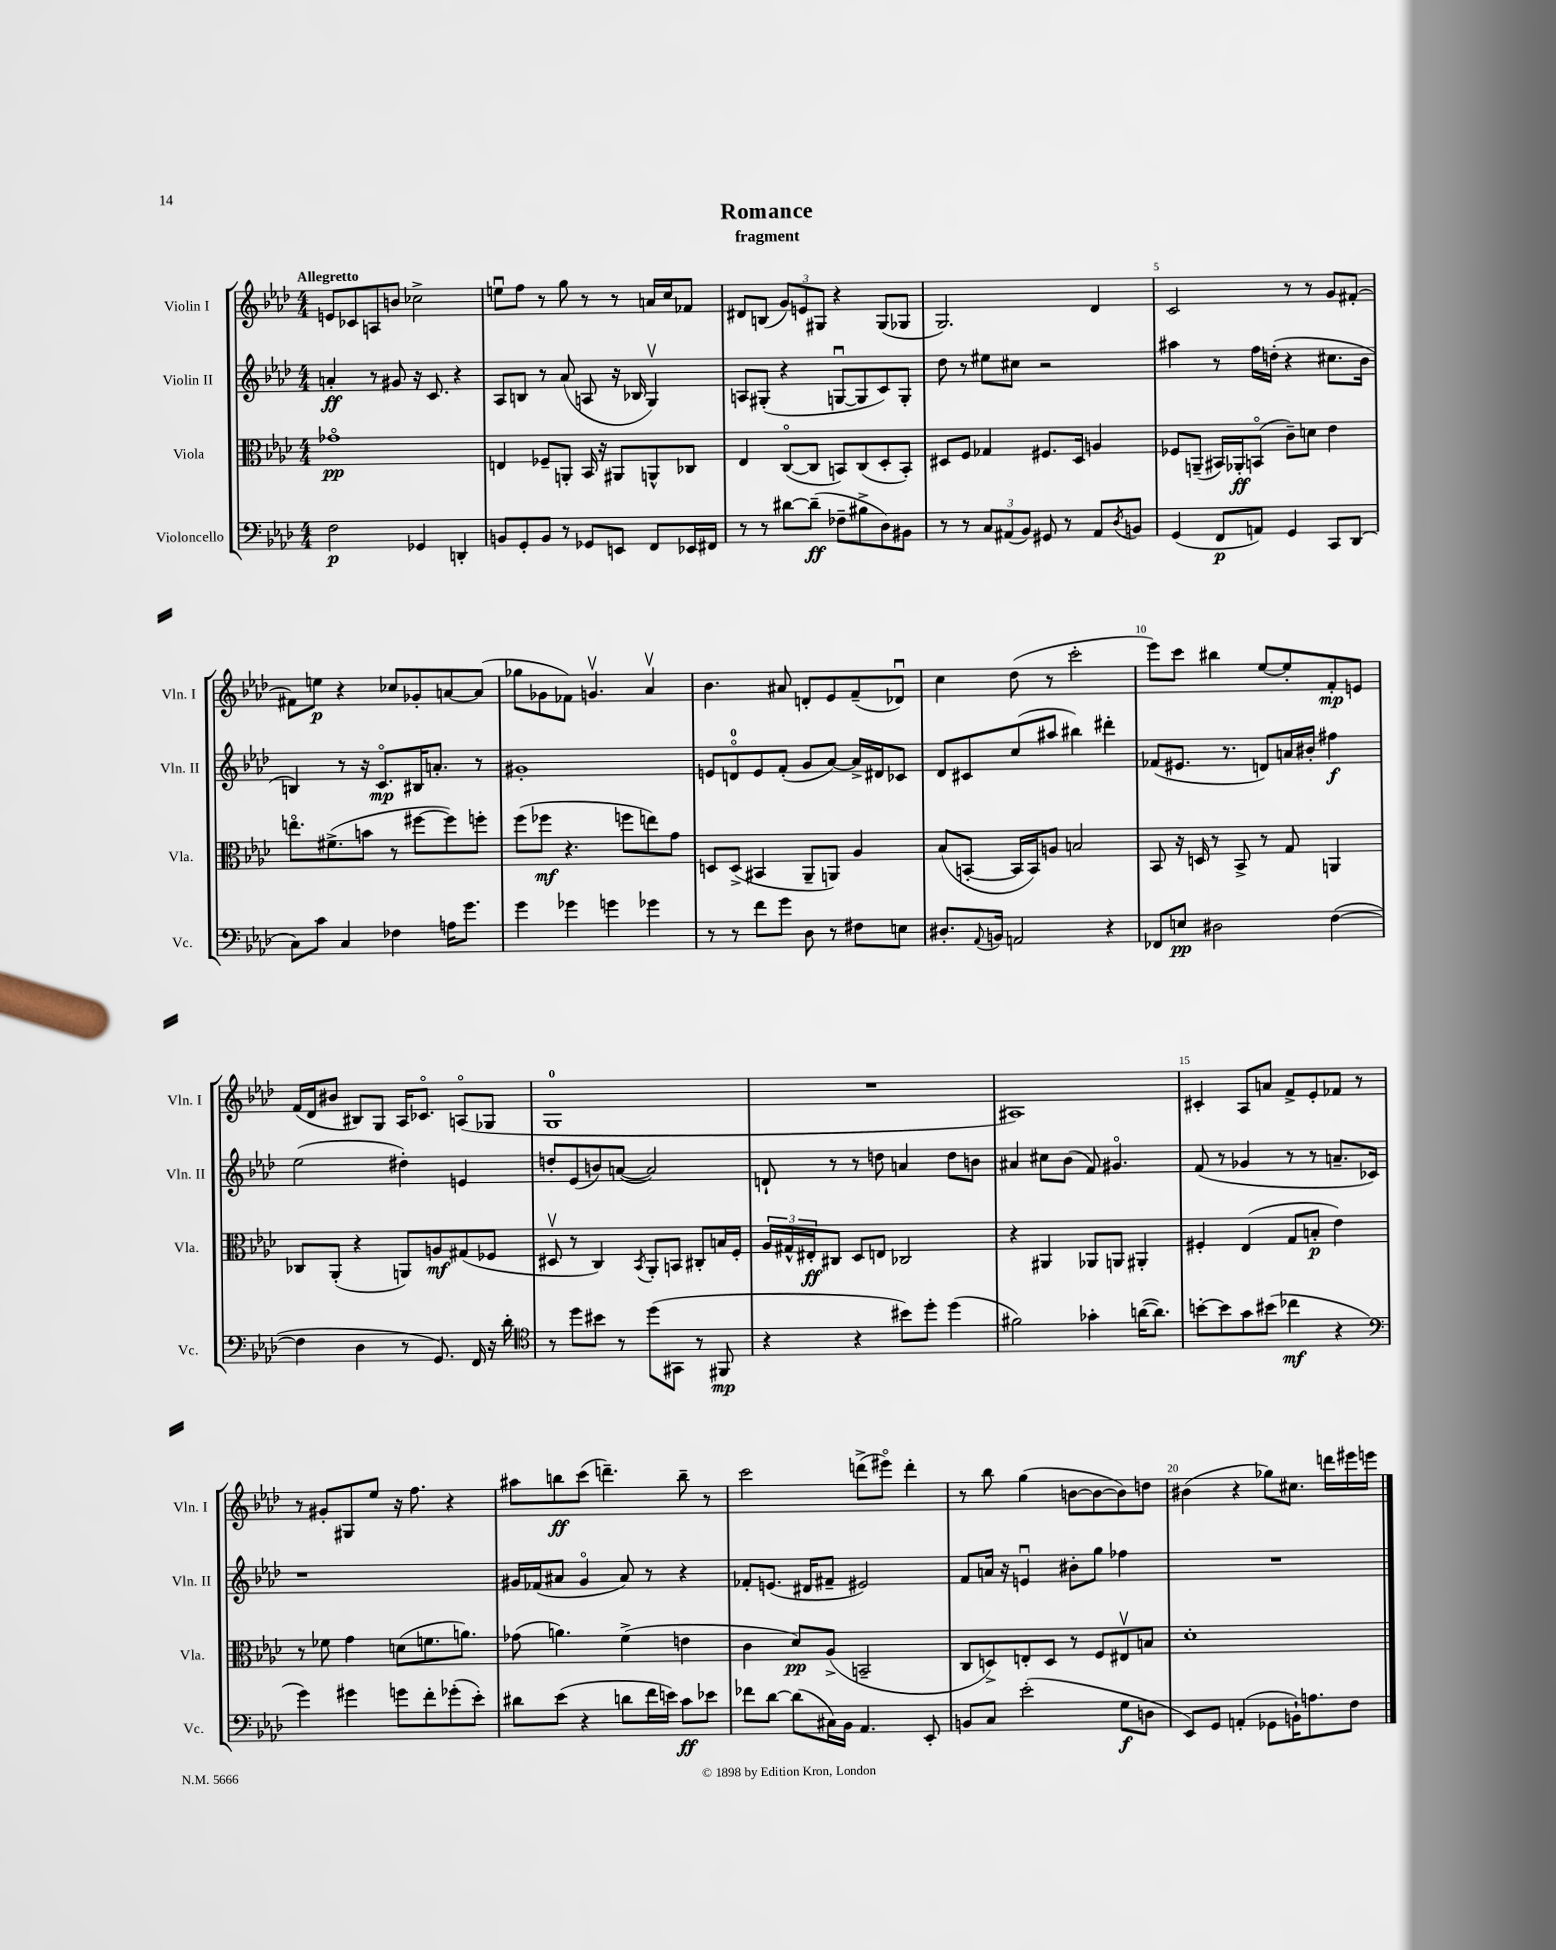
\header { title = "Romance" subtitle = "fragment" }
<<
\new StaffGroup <<
\new Staff = "s0" \with { instrumentName = "Violin I" shortInstrumentName = "Vln. I" } {
    \clef treble \key aes \major \numericTimeSignature \time 4/4 \tempo "Allegretto"
    e'8 ces'8 a8 b'8 ces''2-> |
    e''8\downbow f''8 r8 g''8 r8 r8 a'16 c''16 fes'8 |
    dis'8 b8( \tuplet 3/2 { g'8) e'8 gis8 } r4 gis8( ges8 |
    g2.) des'4 |
    c'2 r8 r8 g'8 fis'8~-. |
    fis'8 e''8\p r4 ces''8 ges'8-. a'8~ a'8( |
    ges''8 ges'8 fes'8) g'4.\upbow aes'4\upbow |
    bes'4. ais'8 d'8-. ees'8 f'8--( des'8\downbow) |
    c''4 des''8( r8 c'''2-. |
    ees'''8) c'''8 bis''4 ees''8~ ees''8-. f'8-.\mp e'8 |
    f'16( des'16 bis'8 bis8) g8 aes16 ces'8.\flageolet a8\flageolet( ges8 |
    g1-0 |
    R1 |
    ais1) |
    cis'4-. aes8 a'8 f'8-> ees'8-. fes'8 r8 |
    r8 gis'8-. gis8 ees''8 r16 f''8. r4 |
    ais''8 b''8\ff c'''8( d'''4.--) b''8-- r8 |
    c'''2 d'''8->( eis'''8\flageolet) d'''4-. |
    r8 bes''8 g''4( b'8~ b'8~ b'8) d''8 |
    bis'4( r4 ges''8) cis''8. d'''16 eis'''16 e'''16 \bar "|." |
}
\new Staff = "s1" \with { instrumentName = "Violin II" shortInstrumentName = "Vln. II" } {
    \clef treble \key aes \major \numericTimeSignature \time 4/4
    a'4-.\ff r8 gis'8 r16 c'8. r4 |
    aes8 b8 r8 aes'8( a8 r16 bes16 g4\upbow) |
    a8 gis8-.( r4 g8~\downbow g8 c'8) g8-. |
    des''8 r8 eis''8 cis''8 r2 |
    ais''4 r8 f''16 d''16-.( r4 cis''8. bes'16 |
    b4) r8 r16 c'8.\flageolet\mp bis16 a'8.-. r8 |
    gis'1-. |
    e'8 d'8-0\flageolet e'8 f'8-.( g'8 aes'8~) aes'16-> dis'16 ces'8 |
    des'8 cis'8 c''8( ais''8 bis''4) dis'''4-. |
    fes'8( eis'8. r8. d'8) a'16 bis'16-. fis''4\f |
    ees''2( dis''4-.) e'4 |
    d''8-. ees'8( b'8) a'8~( a'2) |
    d'8-! r8 r8 d''8 a'4 d''8 b'8 |
    ais'4 cis''8 bes'8( f'8) gis'4.\flageolet |
    f'8( r8 ges'4 r8 r8 a'8.-- ces'16) |
    r1 |
    gis'16 fes'16( ais'8 gis'4\flageolet ais'8) r8 r4 |
    fes'8-. e'8.( dis'16 fis'8-- eis'2) |
    f'8 a'16 r16 e'4\downbow bis'8-. g''8 fes''4 |
    R1 \bar "|." |
}
\new Staff = "s2" \with { instrumentName = "Viola" shortInstrumentName = "Vla." } {
    \clef alto \key aes \major \numericTimeSignature \time 4/4
    ges'1\flageolet\pp |
    e4 fes8-- a,8-. bes,16 r16 ais,8 a,8-^ ces8 |
    ees4 c8~\flageolet( c8 b,8) c8( des8-. b,8-.) |
    dis8 f8 ges4 fis8. dis16 a4 |
    fes8 a,8--( bis,16) aes,16-.\ff b,8\flageolet( c'8--) d'8 ees'4 |
    e''8.\flageolet fis'8.->( b'8 r8 fis''8~ fis''8) f''8-. |
    f''8( fes''8\mf r4. f''8 e''8) g'8 |
    d8 d8->( bis,4 aes,8-- a,8) aes4 |
    bes8( b,8~-. b,16 b,16) a8 b2 |
    bes,8 r16 d16 r8 bes,8-> r8 g8 a,4 |
    ces8 aes,8-.( r4 a,8) a8\mf gis8( fes8 |
    dis8\upbow r8 c4) \acciaccatura { bes,8 } aes,8-. b,8 cis8-. b16 f16-. |
    \tuplet 3/2 { aes16 gis16-^ eis16-.\ff } cis8 des8 e8 ces2 |
    r4 ais,4 aes,8 a,8 ais,4-. |
    fis4-. ees4( g8 b8-.\p ees'4) |
    r8 fes'8 g'4 d'8( f'8. a'8.) |
    ges'8( a'4.) f'4->( e'4 |
    c'4 des'8\pp) aes8->( b,2-- |
    c8 d8->) e8-. d8 r8 f8 eis8\upbow b8 |
    des'1-. \bar "|." |
}
\new Staff = "s3" \with { instrumentName = "Violoncello" shortInstrumentName = "Vc." } {
    \clef bass \key aes \major \numericTimeSignature \time 4/4
    f2\p ges,4 d,4-. |
    b,8 g,8-. b,8 r8 ges,8 e,8 f,8 ees,16 fis,16 |
    r8 r8 dis'8~ dis'8--\ff( fes8-- bis8-> des8) bis,8 |
    r8 r8 \tuplet 3/2 { c8 ais,8( bes,8) } gis,8 r8 ais,8 \acciaccatura { des8 } b,8 |
    g,4( f,8\p a,8) g,4 c,8 des,8( |
    c8) c'8 c4 fes4 a16 g'8. |
    g'4 ges'4 g'4 ges'4 |
    r8 r8 f'8 g'8 des8 r8 fis8 e8 |
    dis8.-. \appoggiatura { aes,8 } b,16 a,2 r4 |
    fes,8 e8\pp dis2 f4~( |
    f4 des4 r8 g,8.) f,16 r16 des'16-. |
    \clef tenor r8 des''8 bis'8 r8 des''8( gis,8 r8 fis,8\mp |
    r4 r4 bis'8) des''8-. des''4( |
    fis'2) ges'4-. a'16~( a'8.) |
    b'8~-. b'8 g'8 bis'8( ces''4\mf r4 |
    \clef bass g'4) gis'4 g'8 f'8-. ges'8-.( ees'8-.) |
    dis'8 ees'8( r4 d'8 f'16 e'16) c'8\ff ees'8 |
    fes'8 des'8~ des'8( cis16) bes,16 aes,4. ees,8-. |
    b,8 c8 ees'2-.( g8\f d8 |
    ees,8) g,8 a,4-.( ges,8 b,16-!) a8. f8 \bar "|." |
}
>>
>>
\layout { \context { \Score \override BarNumber.break-visibility = ##(#f #t #t) barNumberVisibility = #(every-nth-bar-number-visible 5) } }
